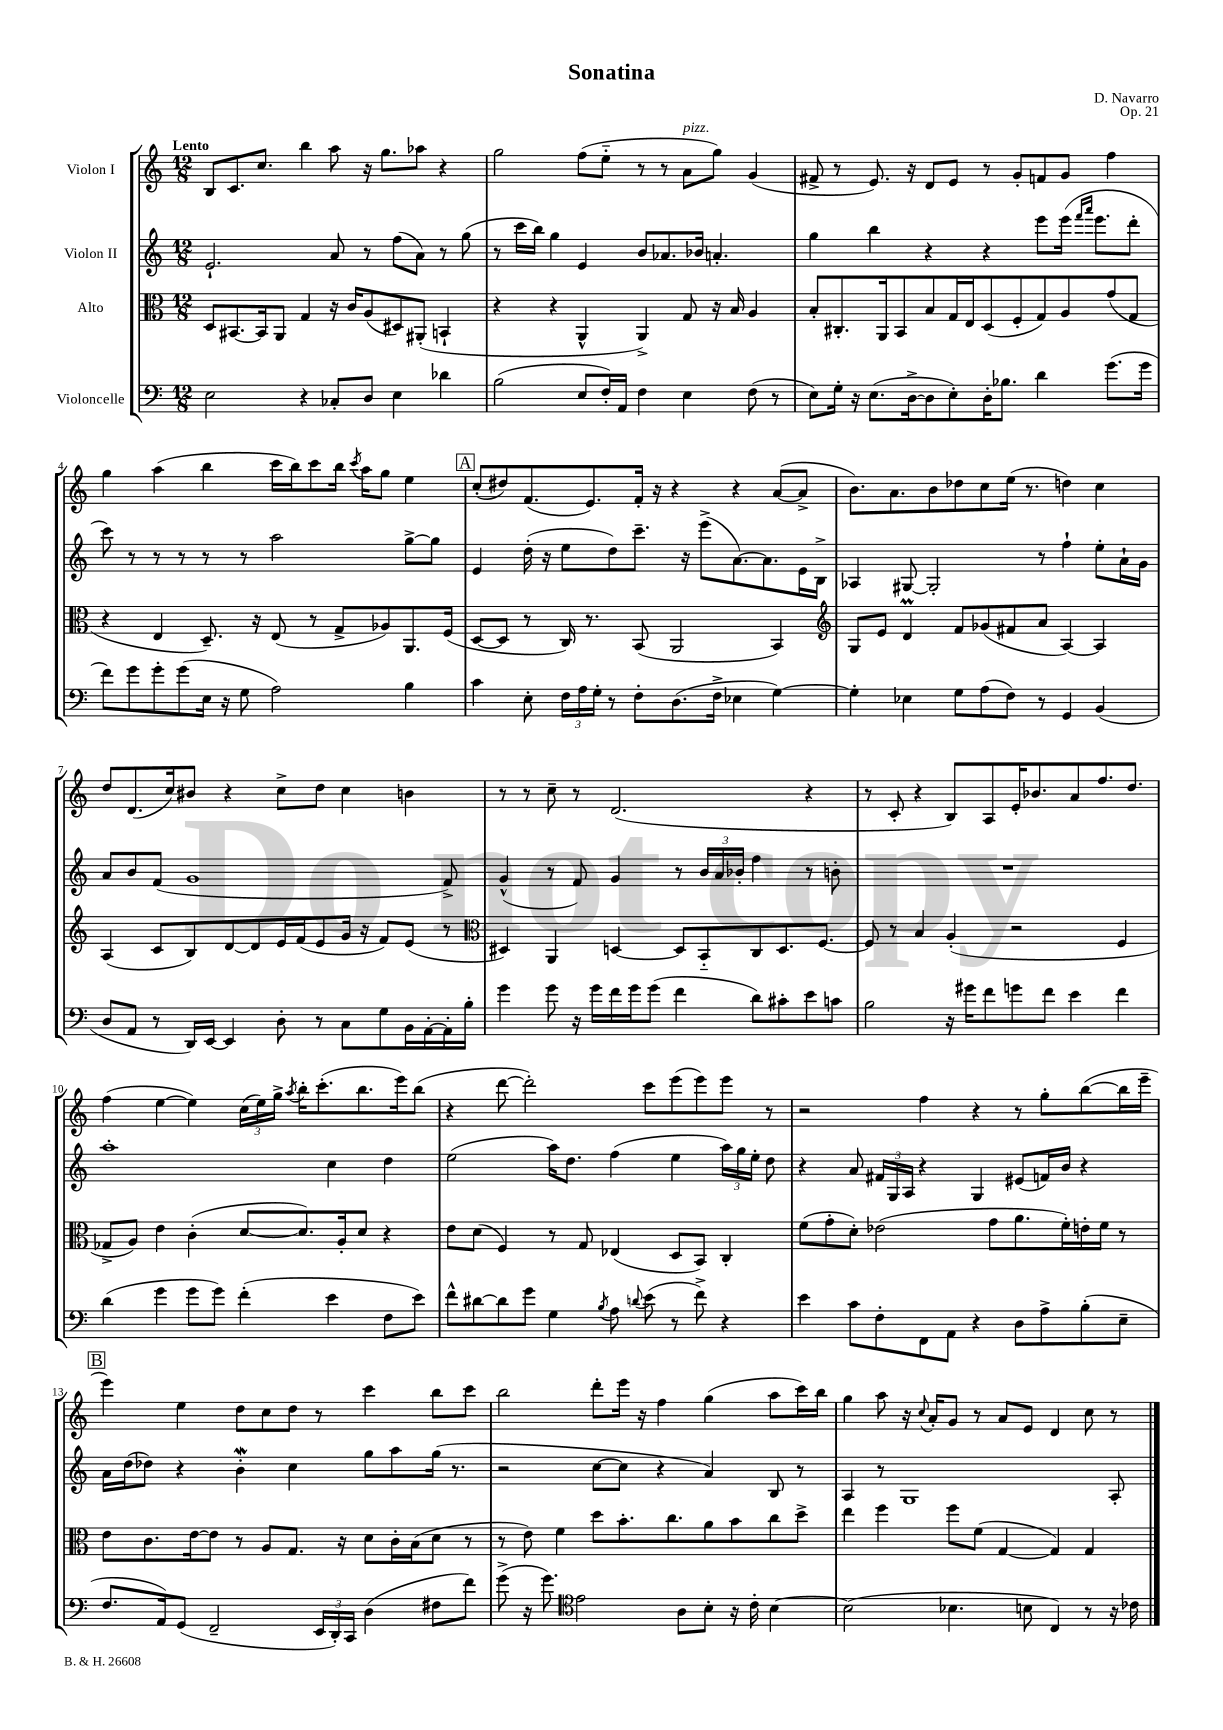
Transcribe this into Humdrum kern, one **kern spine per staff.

**kern	**kern	**kern	**kern
*part4	*part3	*part2	*part1
*staff4	*staff3	*staff2	*staff1
*I"Violoncelle	*I"Alto	*I"Violon II	*I"Violon I
*clefF4	*clefC3	*clefG2	*clefG2
*k[]	*k[]	*k[]	*k[]
*M12/8	*M12/8	*M12/8	*M12/8
=1	=1	=1	=1
!	!	!	!LO:TX:a:B:t=Lento
2E\	8D/L	2.e`/	8B/L
.	[8.BB#X/	.	8.c/
.	16BB#/k]	.	8.cc/J
.	8AA/J	.	.
4r	4G/	.	4bb\
8C-X'/L	16r	8a/	8aa\
.	16c/KL	.	.
8D/J	(8A/	8r	16r
.	.	.	8.gg\L
4E\	8D#X/)	(8ff\L	.
.	(8AA#X'/J	8a\J)	8aa-X\J
4d-X\	4BBn`/	8r	4r
.	.	(8gg\	.
=2	=2	=2	=2
(2B\	4r	8r	2gg\
.	.	16ccc\LL	.
.	.	16bb\JJ)	.
.	4r	4gg\	.
8E/L	4AA^^/	4e/	(8ff\L
16F'/L)	.	.	8ee\J
16AA/JJ	.	.	.
4F\	4AA^/)	8b/L	8r
.	.	8.a-X/	8r
!	!	!	!LO:TX:a:i:t=pizz.
4E\	8G/	.	8a\L
.	.	16b-X/Jk	.
.	16r	4.an'/	8gg\J)
.	16B/	.	.
(8F\	4A/	.	(4g/
8r	.	.	.
=3	=3	=3	=3
8E\L)	8B'/L	4gg\	8f#X^/
16G'\Jk	8.C#X'/	.	8r
16r	.	.	.
(8.E\L	.	4bb\	8.e/)
.	16AA/k	.	.
.	8BB/	.	.
[16D^\k	.	.	16r
8D\]	8B/	4r	8d/L
8E'\)	16G/L	.	8e/J
.	16E/J	.	.
16D'\K	(8D/	4r	8r
8.B-X\J	.	.	.
.	8F'/	.	8g'/L
4d\	8G/)	8eee\L	8fn/
.	8A/	(16eee\Jk	8g/J
.	.	16qqfff/LL	.
.	.	16qqaaa/JJ	.
.	.	8.eee\L	.
(8.g\L	(8g/	.	4ff\
.	8G/J	8ddd'\J	.
16g\Jk	.	.	.
!!LO:LB:g=z
=4	=4	=4	=4
8f\L)	4r	8ccc\)	4gg\
8g\	.	8r	.
8g'\	4E/	8r	(4aa\
(8g\	.	8r	.
16E\Jk	8.D~/)	8r	4bb\
16r	.	.	.
8G\	.	8r	.
.	16r	.	.
2A\)	(8E/	2aa\	16ccc\LL
.	.	.	16bb\J)
.	8r	.	8ccc\
.	8G^/L	.	16bb\Jk
.	.	.	8qccc/
.	.	.	16aa\KL
.	8A-X/)	.	8gg\J
4B\	8.AA/	[8gg^\L	4ee\
.	.	8gg\J]	.
.	(16F/Jk	.	.
!!LO:REH:place=s1:t=A
=5	=5	=5	=5
4c\	[8D/L	4e/	(8cc'/L
.	8D/J]	.	8dd#X/)
8E'\	8r	(16dd'\	(8.f/
.	.	16r	.
24F\LL	16C/)	8ee\L	.
24A\	.	.	.
.	8.r	.	8.e/)
24G'\JJ	.	.	.
8r	.	8dd\)	.
8F'\L	(8BB/	8.ccc~\J	16f'/Jk
.	.	.	16r
(8.D\	2AA/	.	4r
.	.	16r	.
.	.	(8eee^\L	.
16F^\Jk	.	.	.
4E-X\	.	[8.a\)	4r
.	.	8.a\]	.
[4G\)	4BB/)	.	([8a/L
.	.	16e\L	8a^/J]
.	.	16B^\JJ	.
=6	=6	=6	=6
*	*clefG2	*	*
4G'\]	8G/L	4A-X/	8.b\L)
.	8e/J	.	.
.	.	.	8.a\
4E-X\	4dM/	[8G#X/	.
.	.	2G#'/]	8b\
8G\L	8f/L	.	8dd-X\
(8A\	(8g-X/	.	8cc\
8F\J)	8f#X/	.	(16ee\Jk
.	.	.	8.r
8r	8a/J	8r	.
4GG/	[4A/)	4ff`\	4ddn\)
(4BB/	4A/]	8ee'\L	4cc\
.	.	16a`\L	.
.	.	16g\JJ	.
!!LO:LB:g=z
=7	=7	=7	=7
8D/L	(4A/	8a/L	8dd/L
8AA/J	.	8b/	(8.d/
8r	8c/L	(8f/J	.
.	.	.	16cc/k)
16DD/LL)	8B/)	1g	8b#X/J
[16EE/JJ	.	.	.
4EE/]	[8d/	.	4r
.	8d/]	.	.
8D'\	16e/L	.	8cc^\L
.	(16f/J	.	.
8r	8e/	.	8dd\J
8C\L	16g/Jk	.	4cc\
.	16r	.	.
8G\	8f/L)	.	.
16BB\L	(8e/J	.	4bn\
[16AA'\	.	.	.
16AA'\]	8r	8f^/)	.
16B'\JJ	.	.	.
=8	=8	=8	=8
*	*clefC3	*	*
4g\	4D#X/)	(4g^^/	8r
.	.	.	8r
8g\	4AA/	8r	8cc~\
16r	.	8f/)	8r
16g\LL	.	.	.
16f\	[4Dn/	4g/	(2.d/
16g\J	.	.	.
(8g\J	.	.	.
4f\	8D/L]	8r	.
.	8BB/	24b/LL	.
.	.	24a/	.
.	.	24b-X'/JJ	.
8d\L)	8C/	4ff\	.
8c#X'\	8.D/	.	.
8e\	.	8r	4r
.	[8.F/J	.	.
8cn\J	.	8bn'\	.
=9	=9	=9	=9
2B\	8F/]	1.r	8r
.	8r	.	8c'/
.	4B/	.	4r
16r	(4A'/	.	8B/L)
16g#X\KL	.	.	.
8f\	.	.	8A/
8gn\	2r	.	16e'/K
.	.	.	8.b-X/
8f\J	.	.	.
4e\	.	.	8a/
.	.	.	8.ff/
4f\	4F/	.	.
.	.	.	8.dd/J
!!LO:LB:g=z
=10	=10	=10	=10
(4d\	8G-X^/L	1aa'	(4ff\
.	8A/J)	.	.
4g\	4e\	.	[4ee\
8g\L	(4c'\	.	4ee\])
8g\J)	.	.	.
(4f'\	[8d/L	.	(24cc\LL
.	.	.	24ee\)
.	.	.	24gg^\JJ
.	.	.	8qaa/
.	8.d/])	.	16bb'\KL
.	.	.	(8.ccc'\
4e\	.	4cc\	.
.	16A'/k	.	.
.	8d/J	.	8.bb\
8F\L	4r	4dd\	.
.	.	.	16eee\k)
8e\J)	.	.	(8bb\J
=11	=11	=11	=11
8f^^\L	8e\L	(2ee\	4r
[8d#X\	(8d\J	.	.
8d#\]	4F/)	.	[8ddd\
8g\J	.	.	2ddd'\])
4G\	8r	16aa\KL)	.
.	.	8.dd\J	.
.	8G/	.	.
8qB/	.	.	.
8A\	(4E-X/	(4ff\	.
8qqdn/	.	.	.
(8e\	.	.	8ccc\L
8r	8D/L	4ee\	(8eee\
8f^\)	8BB/J)	.	8eee\)
4r	4C'/	24aa\LL)	8eee\J
.	.	24gg\	.
.	.	24ee'\JJ	.
.	.	8dd\	8r
=12	=12	=12	=12
4e\	(8f\L	4r	2r
.	8g'\	.	.
8c\L	8d'\J)	8a/	.
8F'\	(2e-X\	24f#X/LL	.
.	.	24G/	.
.	.	24A/JJ	.
8FF\	.	4r	4ff\
8AA\J	.	.	.
4r	.	4G/	4r
.	8g\L	.	.
8D\L	8.a\	(8e#X/L	8r
8A^\	.	16fn/L)	8gg'\L
.	16f'\L)	16b/JJ	.
(8B'\	16en'\	4r	([8bb\
.	16f\JJ	.	.
8E~\J	8r	.	16bb\L]
.	.	.	16eee~\JJ
!!LO:LB:g=z
!!LO:REH:place=s1:t=B
=13	=13	=13	=13
8.F/L	8e\L	16a\LL	4eee\)
.	.	(16dd\J	.
.	8.c\	8dd-X\J)	.
16AA/k)	.	.	.
(8GG/J	.	4r	4ee\
.	[16e\k	.	.
2FF~/	8e\J]	.	.
.	8r	4bW'\	8dd\L
.	8A/L	.	8cc\
.	8.G/J	4cc\	8dd\J
24EE/LL	.	.	8r
24DD'/)	.	.	.
.	16r	.	.
24CC/JJ	.	.	.
(4D\	8d\L	8gg\L	4ccc\
.	16c'\L	8aa\	.
.	(16B\J	.	.
8F#X\L	8d\J	(16gg\Jk	8bb\L
.	.	8.r	.
8f\J)	8r	.	8ccc\J
=14	=14	=14	=14
(8g^\	8r	2r	2bb\
16r	8e\)	.	.
8.g\)	.	.	.
.	4f\	.	.
*clefC4	*	*	*
2e\	.	.	.
.	8dd\L	[8cc\L	8ddd'\L
.	8.b'\	8cc\J]	16eee\Jk
.	.	.	16r
.	.	4r	4ff\
.	8.cc\	.	.
8A\L	.	.	.
8B'\J	8a\	4a/)	(4gg\
16r	8b\	.	.
16c'\	.	.	.
[4B\	8cc\	8B/	8aa\L
.	8dd^\J	8r	16ccc\L)
.	.	.	16bb\JJ
=15	=15	=15	=15
(2B\]	4ee\	4A/	4gg\
.	4ff\	8r	8aa\
.	.	1G	16r
.	.	.	8qqcc/
.	.	.	16a'/KL
4.B-X\	8ff\L	.	8g/J
.	(8f\J	.	8r
.	[4G/	.	8a/L
8Bn\	.	.	8e/J
4C/)	4G/])	.	4d/
8r	4G/	.	8cc\
16r	.	8A'/	8r
16c-X\	.	.	.
==	==	==	==
*-	*-	*-	*-
